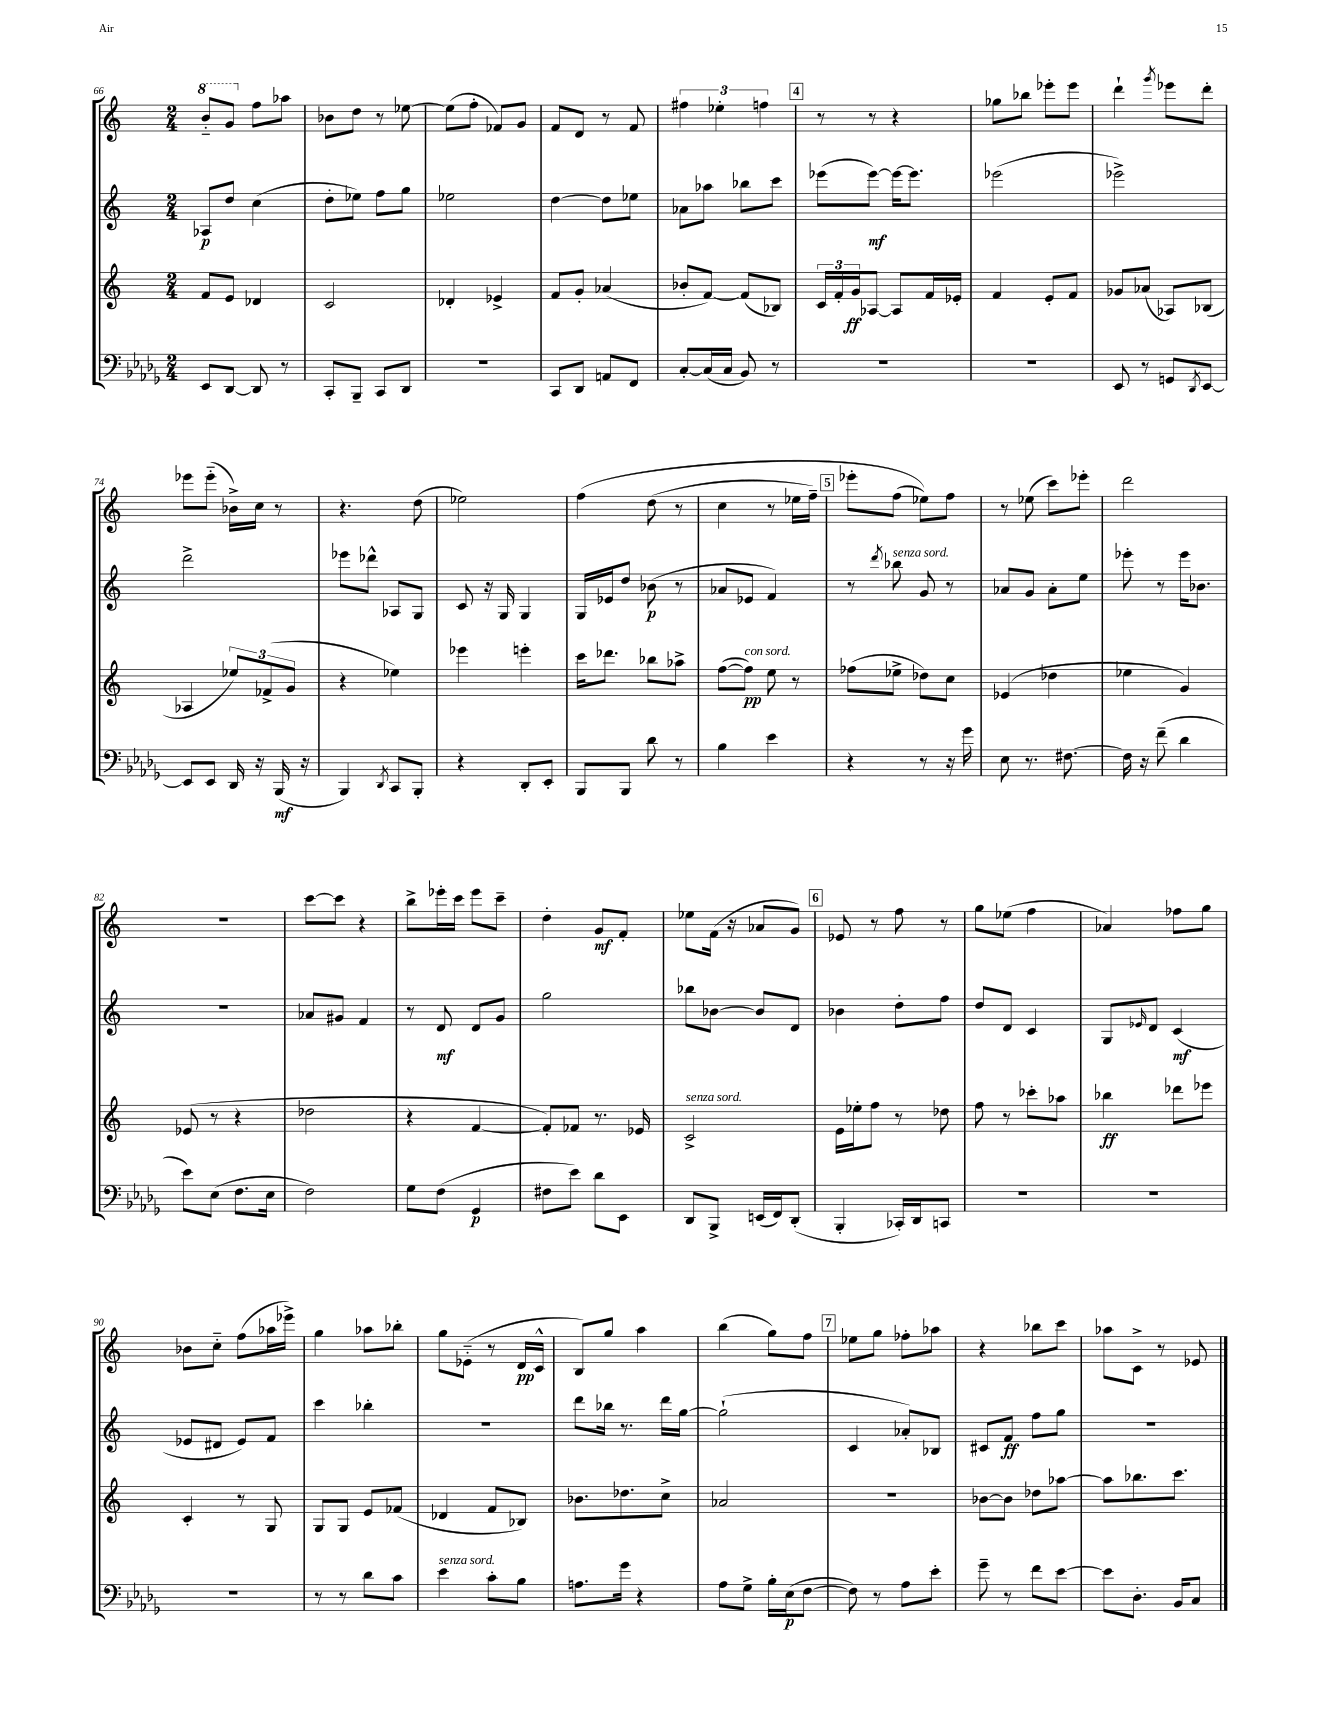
<<
\new StaffGroup <<
\new Staff = "s0" {
    \clef treble \key c \major \numericTimeSignature \time 2/4
    \ottava #1 b''8-_ g''8 \ottava #0 f''8 aes''8 |
    bes'8 d''8 r8 ees''8~ |
    ees''8( f''8-. fes'8) g'8 |
    f'8 d'8 r8 f'8 |
    \tuplet 3/2 { fis''4 ees''4-. f''4 } |
    \mark \markup { \box "4" } r8 r8 r4 |
    ges''8 bes''8 ees'''8-. ees'''8 |
    d'''4-! \acciaccatura { g'''8 } ees'''8 d'''8-. |
    ees'''8 ees'''8-_( bes'16->) c''16 r8 |
    r4. d''8( |
    ees''2) |
    f''4\( d''8( r8 |
    c''4 r8 ees''16 f''16--) |
    \mark \markup { \box "5" } ees'''8-. f''8( ees''8)\) f''8 |
    r8 ees''8( c'''8) ees'''8-. |
    d'''2 |
    R2 |
    c'''8~ c'''8 r4 |
    b''8-> ees'''16-. c'''16 ees'''8 c'''8-- |
    d''4-. g'8\mf f'8-. |
    ees''8 f'16( r16 aes'8 g'8) |
    \mark \markup { \box "6" } ees'8 r8 f''8 r8 |
    g''8 ees''8( f''4 |
    aes'4) fes''8 g''8 |
    bes'8 c''8-_ f''8( aes''16 ees'''16->) |
    g''4 aes''8 bes''8-. |
    g''8 ees'8-_( r8 d'16\pp c'16-^ |
    b8) g''8 a''4 |
    b''4( g''8) f''8 |
    \mark \markup { \box "7" } ees''8 g''8 fes''8-. aes''8 |
    r4 bes''8 c'''8 |
    aes''8 c'8-> r8 ees'8 \bar "|." |
}
\new Staff = "s1" {
    \clef treble \key c \major \numericTimeSignature \time 2/4
    aes8\p d''8 c''4( |
    d''8-. ees''8) f''8 g''8 |
    ees''2 |
    d''4~ d''8 ees''8 |
    aes'8 aes''8 bes''8 c'''8 |
    \mark \markup { \box "4" } ees'''8( ees'''8~\mf) ees'''16~ ees'''8. |
    ees'''2( |
    ees'''2->) |
    d'''2-> |
    ees'''8 des'''8-^ aes8 g8 |
    c'8 r16 g16 g4 |
    g16 ees'16 d''8 bes'8\p( r8 |
    aes'8 ees'8 f'4) |
    \mark \markup { \box "5" } r8 \acciaccatura { d'''8 } bes''8^\markup { \italic "senza sord." } g'8 r8 |
    aes'8 g'8 aes'8-. e''8 |
    ees'''8-. r8 ees'''16 bes'8. |
    r2 |
    aes'8 gis'8 f'4 |
    r8 d'8\mf d'8 g'8 |
    g''2 |
    bes''8 bes'8~ bes'8 d'8 |
    \mark \markup { \box "6" } bes'4 d''8-. f''8 |
    d''8 d'8 c'4 |
    g8 \grace { ees'16 } d'8 c'4\mf( |
    ees'8 dis'8 ees'8) f'8 |
    c'''4 bes''4-. |
    r2 |
    d'''8 bes''16 r8. d'''16 g''16~ |
    g''2-!( |
    \mark \markup { \box "7" } c'4 aes'8-.) bes8 |
    cis'8 f'8\ff f''8 g''8 |
    R2 \bar "|." |
}
\new Staff = "s2" {
    \clef treble \key c \major \numericTimeSignature \time 2/4
    f'8 e'8 des'4 |
    c'2 |
    des'4-. ees'4-> |
    f'8 g'8-. aes'4( |
    bes'8-. f'8~) f'8( bes8) |
    \mark \markup { \box "4" } \tuplet 3/2 { c'16 f'16-. g'16\ff } aes8~ aes8 f'16 ees'16-. |
    f'4 e'8-. f'8 |
    ges'8 aes'8( aes8) bes8( |
    aes4 \tuplet 3/2 { ees''8) fes'8->( g'8 } |
    r4 ees''4) |
    ees'''4 e'''4-. |
    c'''16 des'''8. bes''8 aes''8-> |
    f''8~( f''8\pp^\markup { \italic "con sord." }) e''8 r8 |
    \mark \markup { \box "5" } fes''8( ees''8-> des''8) c''8 |
    ees'4( des''4 |
    ees''4 g'4) |
    ees'8( r8 r4 |
    des''2 |
    r4 f'4~ |
    f'8-.) fes'8 r8. ees'16 |
    c'2->^\markup { \italic "senza sord." } |
    \mark \markup { \box "6" } e'16 ees''16-. f''8 r8 des''8 |
    f''8 r8 ces'''8-. aes''8 |
    bes''4\ff des'''8 ees'''8 |
    c'4-. r8 g8 |
    g8 g8 e'8 fes'8( |
    des'4 f'8 bes8) |
    bes'8. des''8. c''8-> |
    aes'2 |
    \mark \markup { \box "7" } r2 |
    bes'8~ bes'8 des''8 aes''8~ |
    aes''8 bes''8. c'''8. \bar "|." |
}
\new Staff = "s3" {
    \clef bass \key des \major \numericTimeSignature \time 2/4
    ees,8 des,8~ des,8 r8 |
    c,8-. bes,,8-- c,8 des,8 |
    R2 |
    c,8 des,8 a,8 f,8 |
    c8~-. c16( c16 bes,8) r8 |
    \mark \markup { \box "4" } R2 |
    R2 |
    ees,8 r8 g,8 \acciaccatura { des,8 } ees,8~ |
    ees,8 ees,8 des,16 r16 bes,,16\mf( r16 |
    bes,,4) \acciaccatura { des,8 } c,8 bes,,8-. |
    r4 des,8-. ees,8-. |
    bes,,8 bes,,8 des'8 r8 |
    bes4 ees'4 |
    \mark \markup { \box "5" } r4 r8 r16 ges'16 |
    ees8 r8. fis8.~ |
    fis16 r16 f'8--( des'4 |
    ees'8) ees8( f8. ees16 |
    f2) |
    ges8 f8( ges,4\p |
    fis8 ees'8) des'8 ees,8 |
    des,8 bes,,8-> e,16( f,16) des,8-.( |
    \mark \markup { \box "6" } bes,,4-. ces,16-.) des,16 c,8 |
    R2 |
    R2 |
    R2 |
    r8 r8 des'8 c'8 |
    ees'4^\markup { \italic "senza sord." } c'8-. bes8 |
    a8. ges'16 r4 |
    aes8 ges8-> bes16-. ees16\p( f8~ |
    \mark \markup { \box "7" } f8) r8 aes8 ees'8-. |
    ges'8-- r8 f'8 ees'8~ |
    ees'8 des8.-. bes,16 c8 \bar "|." |
}
>>
>>
\layout { \context { \Score currentBarNumber = #66 } }
